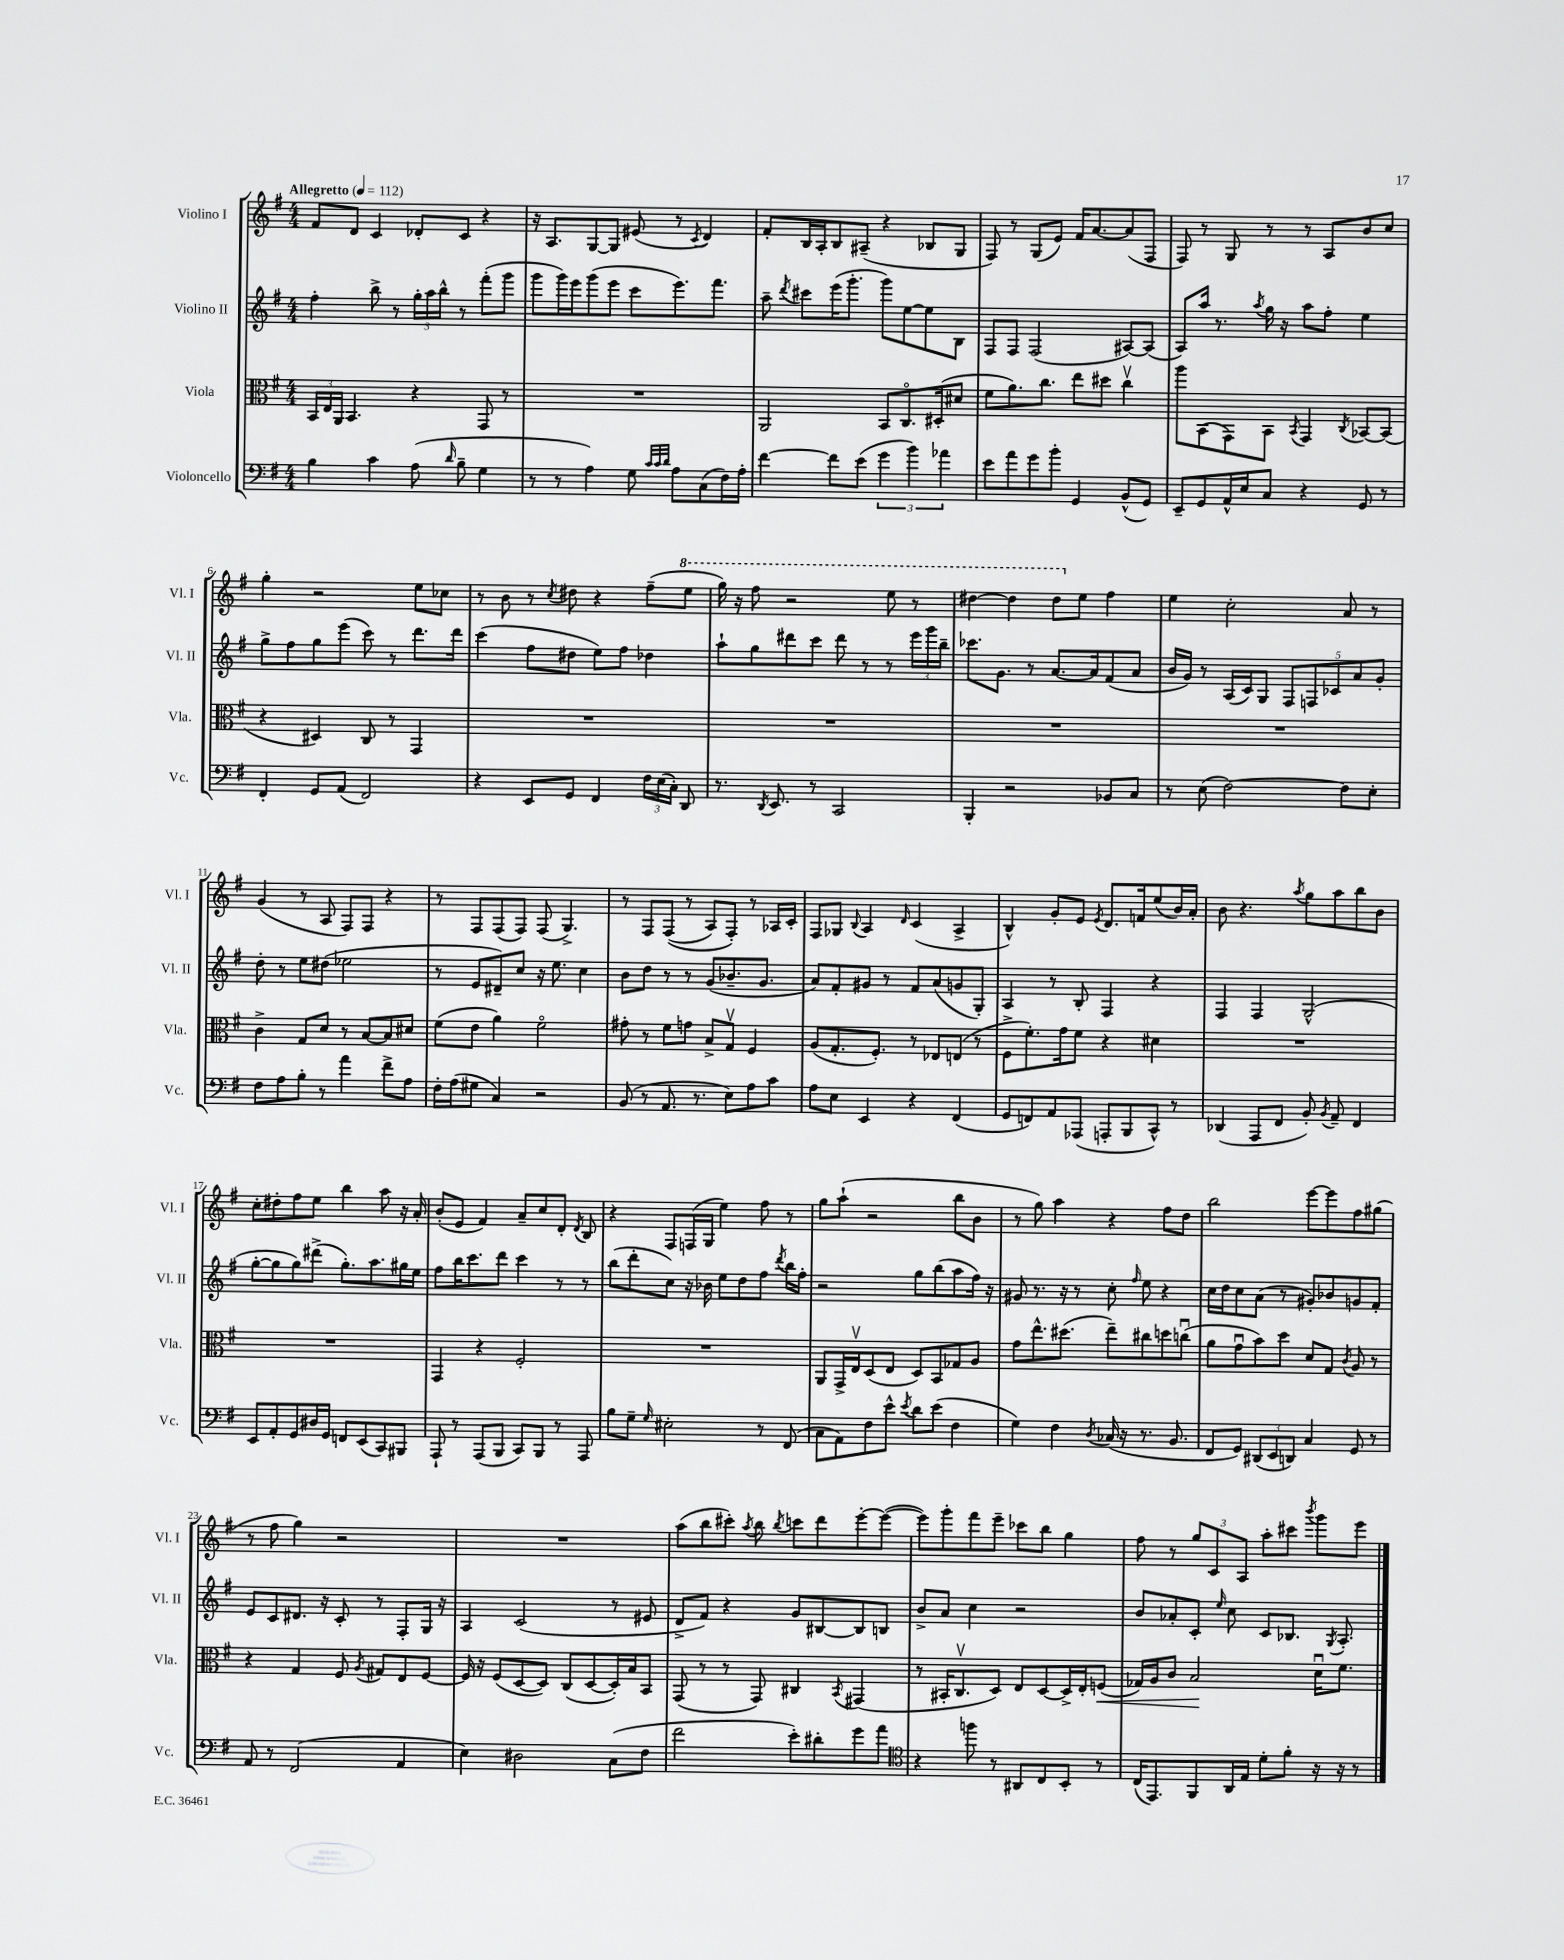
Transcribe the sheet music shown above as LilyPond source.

<<
\new StaffGroup <<
\new Staff = "s0" \with { instrumentName = "Violino I" shortInstrumentName = "Vl. I" } {
    \clef treble \key g \major \numericTimeSignature \time 4/4 \tempo "Allegretto" 4 = 112
    \autoBeamOff fis'8[ d'8] c'4 des'8[-. c'8] r4 |
    r16 a8.[ g8~ g8] eis'8( r8 \acciaccatura { c'8 } d'4) |
    fis'8[-. b16 a16-. b8 ais8]--( r4 bes8[ g8] |
    fis8) r8 g8[( e'8]) fis'16[ a'8.~ a'8( fis8] |
    fis8) r8 g8 r8 r8 a8[ b'8 c''8] |
    g''4-. r2 e''8[ ces''8] |
    r8 b'8 r8 \acciaccatura { c''8 } dis''8 r4 fis''8[--( \ottava #1 e'''8] |
    g'''16) r16 fis'''8 r2 e'''8 r8 |
    dis'''4~ dis'''4 dis'''8[ \ottava #0 e''8] fis''4 |
    e''4 c''2-. a'8 r8 |
    g'4( r8 a8 fis8[) fis8] r4 |
    r8 fis8[ fis8( fis8]) fis8( g4.->) |
    r8 fis8[ fis8](\( r8 a8[) fis8]-.\) r8 aes16[ c'16]-. |
    fis8[ ges8] \appoggiatura { b8 } a4 \grace { d'16 } c'4( a4-> |
    b4-^) g'8[-. e'8] \acciaccatura { e'8 } d'8.[ f'16 e''8( b'16) a'16]-. |
    b'8 r4. \acciaccatura { a''8 } g''8[ a''8 b''8 b'8] |
    c''8[-. dis''8-. fis''8 e''8] b''4 a''8 r16 a'16-. |
    b'8[-.( e'8] fis'4) a'8[-- c''8 d'8]-. \acciaccatura { d'8 } b8 |
    r4 fis8[ f16( g16] e''4) fis''8 r8 |
    g''8[ a''8]-!( r2 b''8[ b'8] |
    r8 g''8) a''4 r4 fis''8[ d''8] |
    b''2 e'''8[~ e'''8 fis''8 gis''8]( |
    r8 fis''8 g''4) r2 |
    R1 |
    a''8[( b''8 cis'''8]-.) \acciaccatura { a''8 } b''8 \acciaccatura { b''8 } c'''8[ d'''8 e'''8~-. e'''8]~( |
    e'''8[) g'''8-. fis'''8 e'''8]-- ces'''8[ b''8] g''4 |
    fis''8 r8 \tuplet 3/2 { g''8[ c'8 a8] } a''8[-. cis'''8] \acciaccatura { b'''8 } g'''8[ e'''8] \bar "|." |
}
\new Staff = "s1" \with { instrumentName = "Violino II" shortInstrumentName = "Vl. II" } {
    \clef treble \key g \major \numericTimeSignature \time 4/4
    \autoBeamOff fis''4-. b''8-> r8 \tuplet 3/2 { g''16[-. a''16 b''16]-^ } r8 fis'''8[-.( g'''8] |
    g'''8[ g'''16) e'''16 g'''8( e'''8] c'''8[ e'''8.) fis'''8.] |
    a''8-- \acciaccatura { d'''8 } cis'''8[ e'''16( g'''8.]-. g'''8[) e''8~ e''8 b8] |
    fis8[ fis8] fis2( ais8[~) ais8]( |
    a8[) a''16] r8. \acciaccatura { a''8 } g''16 r16 a''8[ fis''8]-. e''4 |
    g''8[-> fis''8 g''8 e'''8]( c'''8) r8 d'''8.[ d'''16] |
    c'''4( fis''8[ dis''8] e''8[) fis''8] des''4 |
    a''8[-! g''8 dis'''8 c'''8] dis'''8 r8 r8 \tuplet 3/2 { e'''16[ g'''16 b''16]-- } |
    ces'''8.[ g'8.] r8 a'8.[~ a'16 fis'8( a'8] |
    b'16[ g'16]) r8 a16[( c'16) g8] \tuplet 5/4 { fis8[ f8 ces'8 a'8 g'8]-. } |
    d''8-. r8 e''8[ dis''8]( ees''2 |
    r8 e'8[ dis'8--) c''8] r16 e''8. c''4 |
    b'8[ d''8] r8 r8 g'8[( bes'8.-- g'8.] |
    a'8[) fis'8-. gis'8] r8 fis'8[ a'8( g'8 g8]-.) |
    a4 r8 b8-. fis4 r4 |
    fis4 fis4 g2-^( |
    g''8[~-. g''8 g''8) dis'''8]->( g''8.[-.) a''8. gis''16 e''16] |
    fis''8[ b''16 c'''8. d'''8] c'''4 r8 r8 |
    b''8[( d'''8-. c''8]) r16 bes'16 e''8[ d''8 fis''8] \acciaccatura { d'''8 } b''16[ fis''16]-. |
    r2 g''8[ b''8( a''8 fis''16]) r16 |
    gis'8 r8. r16 r8 c''8-. \grace { fis''16 } e''8 r4 |
    c''16[ d''16 c''8 a'8]( r8 gis'8[-.) bes'8 g'8 fis'8]-. |
    e'8[ c'8 dis'8.] r16 c'8-. r8 fis8[-. g16] r16 |
    a4 c'2( r8 eis'8 |
    d'8[-> fis'8]) r4 g'8[ bis8~ bis8 b8] |
    b'8[-> a'8] c''4 r2 |
    b'8[ aes'8-. c'8]-. \grace { e''16 } c''8 c'8[ bes8.] \acciaccatura { g8 } a8.-. \bar "|." |
}
\new Staff = "s2" \with { instrumentName = "Viola" shortInstrumentName = "Vla." } {
    \clef alto \key g \major \numericTimeSignature \time 4/4
    \autoBeamOff \tuplet 3/2 { b,16[ e16 a,16] } b,4. r4 g,8 r8 |
    R1 |
    a,2 b,8[ c8.\flageolet dis16-.( dis'8] |
    fis'8[ a'8.) c''8.] e''8[ dis''8] c''4\upbow |
    a''8[ b,8( g,8) b,8] \acciaccatura { b,8 } g,4 \acciaccatura { c8 } bes,8[~ bes,8]( |
    r4 dis4) c8 r8 g,4 |
    R1 |
    R1 |
    R1 |
    R1 |
    c'4-> g8[ d'8] r8 b8[~ b8 dis'8] |
    fis'8[( e'8] a'4) fis'2\flageolet |
    gis'8-. r8 fis'8[ g'8] b8[-> g8]\upbow fis4 |
    a8[( g8.-. fis8.]-.) r8 ees8[ e8]( r8 |
    fis8[-> fis'8.-.) g'16 fis'8] r4 dis'4 |
    R1 |
    R1 |
    g,4 r4 fis2-. |
    R1 |
    a,8[ g,16-> e16\upbow d8( e8] d8[) b,8 ges8 a8] |
    g'8[ e''8.-^ dis''8.]( e''8[--) cis''8 d''8 c''8]\downbow( |
    a'8[ g'8\downbow b'8) d''8] d'8[ g8] \acciaccatura { c'8 } a8 r8 |
    r4 g4 fis8 \acciaccatura { a8 } gis8[ e8 fis8]~ |
    fis16 r16 fis8[( d8~ d8]) c8[( d8~ d16-.) b16 b,8] |
    g,8( r8 r8 g,8) cis4 \acciaccatura { b,8 } gis,4( |
    r8 bis,16[-. c8.\upbow d8]) e8[ d8~ d16-> e16-. f8]\<( |
    ges16[) a16 c'8] b2\! d'16[\downbow fis'8.] \bar "|." |
}
\new Staff = "s3" \with { instrumentName = "Violoncello" shortInstrumentName = "Vc." } {
    \clef bass \key g \major \numericTimeSignature \time 4/4
    \autoBeamOff b4 c'4 a8( \grace { d'16 } b8-- g4 |
    r8 r8 a4) g8 \grace { c'32[ c'32 d'32] } a8[ c8( fis16) a16]-. |
    fis'4~ fis'8[ e'8]( \tuplet 3/2 { g'4 b'4) aes'4 } |
    e'8[ a'8 g'8 b'8]-. g,4 b,8[-^( g,8]) |
    e,8[-- g,8 a,16-^ e16 c8] r4 g,8 r8 |
    fis,4-. g,8[ a,8]( fis,2) |
    r4 e,8[ g,8] fis,4 \tuplet 3/2 { fis16[ e16( c16]-.) } d,8 |
    r8. \acciaccatura { d,8 } e,8. r8 c,2 |
    b,,4-. r2 bes,8[ c8] |
    r8 e8( fis2~) fis8[ e8]-. |
    fis8[ a8 b8]-. r8 a'4 fis'8[-> a8] |
    fis16[-. a16( gis8] c4) r2 |
    b,8( r8 a,8. r8. e8[) a8 c'8] |
    a8[ e8] e,4 r4 fis,4( |
    g,8[ f,8) a,8 aes,,8]( a,,8[-. b,,8 c,8]-^) r8 |
    des,4( a,,8[ fis,8] b,8-.) \acciaccatura { b,8 } a,8-- fis,4 |
    e,8[ a,8-. g,8 dis16 g,16] f,8[ e,8( c,8) bis,,8] |
    a,,8-! r8 a,,8[( b,,8] c,8[) b,,8] r8 a,,8 |
    b8[ g8]-- \grace { g16 } eis2-. r8 fis,8( |
    c8[ a,8) fis8 e'8]-^ \acciaccatura { e'8 } d'8[ e'8]( fis4 |
    g4) fis4 \acciaccatura { d8 } ces16( r16 r8. b,8. |
    fis,8[ g,8]) \tuplet 3/2 { dis,8[( e,8 d,8]) } c4 g,8 r8 |
    a,8 r8 fis,2( a,4 |
    e4) dis2 c8[( fis8] |
    fis'2 e'8[-.) dis'8-. g'8 a'8] |
    \clef tenor r4 f''8 r8 ais,8[ c8 b,8]-. r8 |
    c16[( e,8.) fis,8 a,16 e16] d'8[-. fis'8]-. r16 r16 r8 \bar "|." |
}
>>
>>
